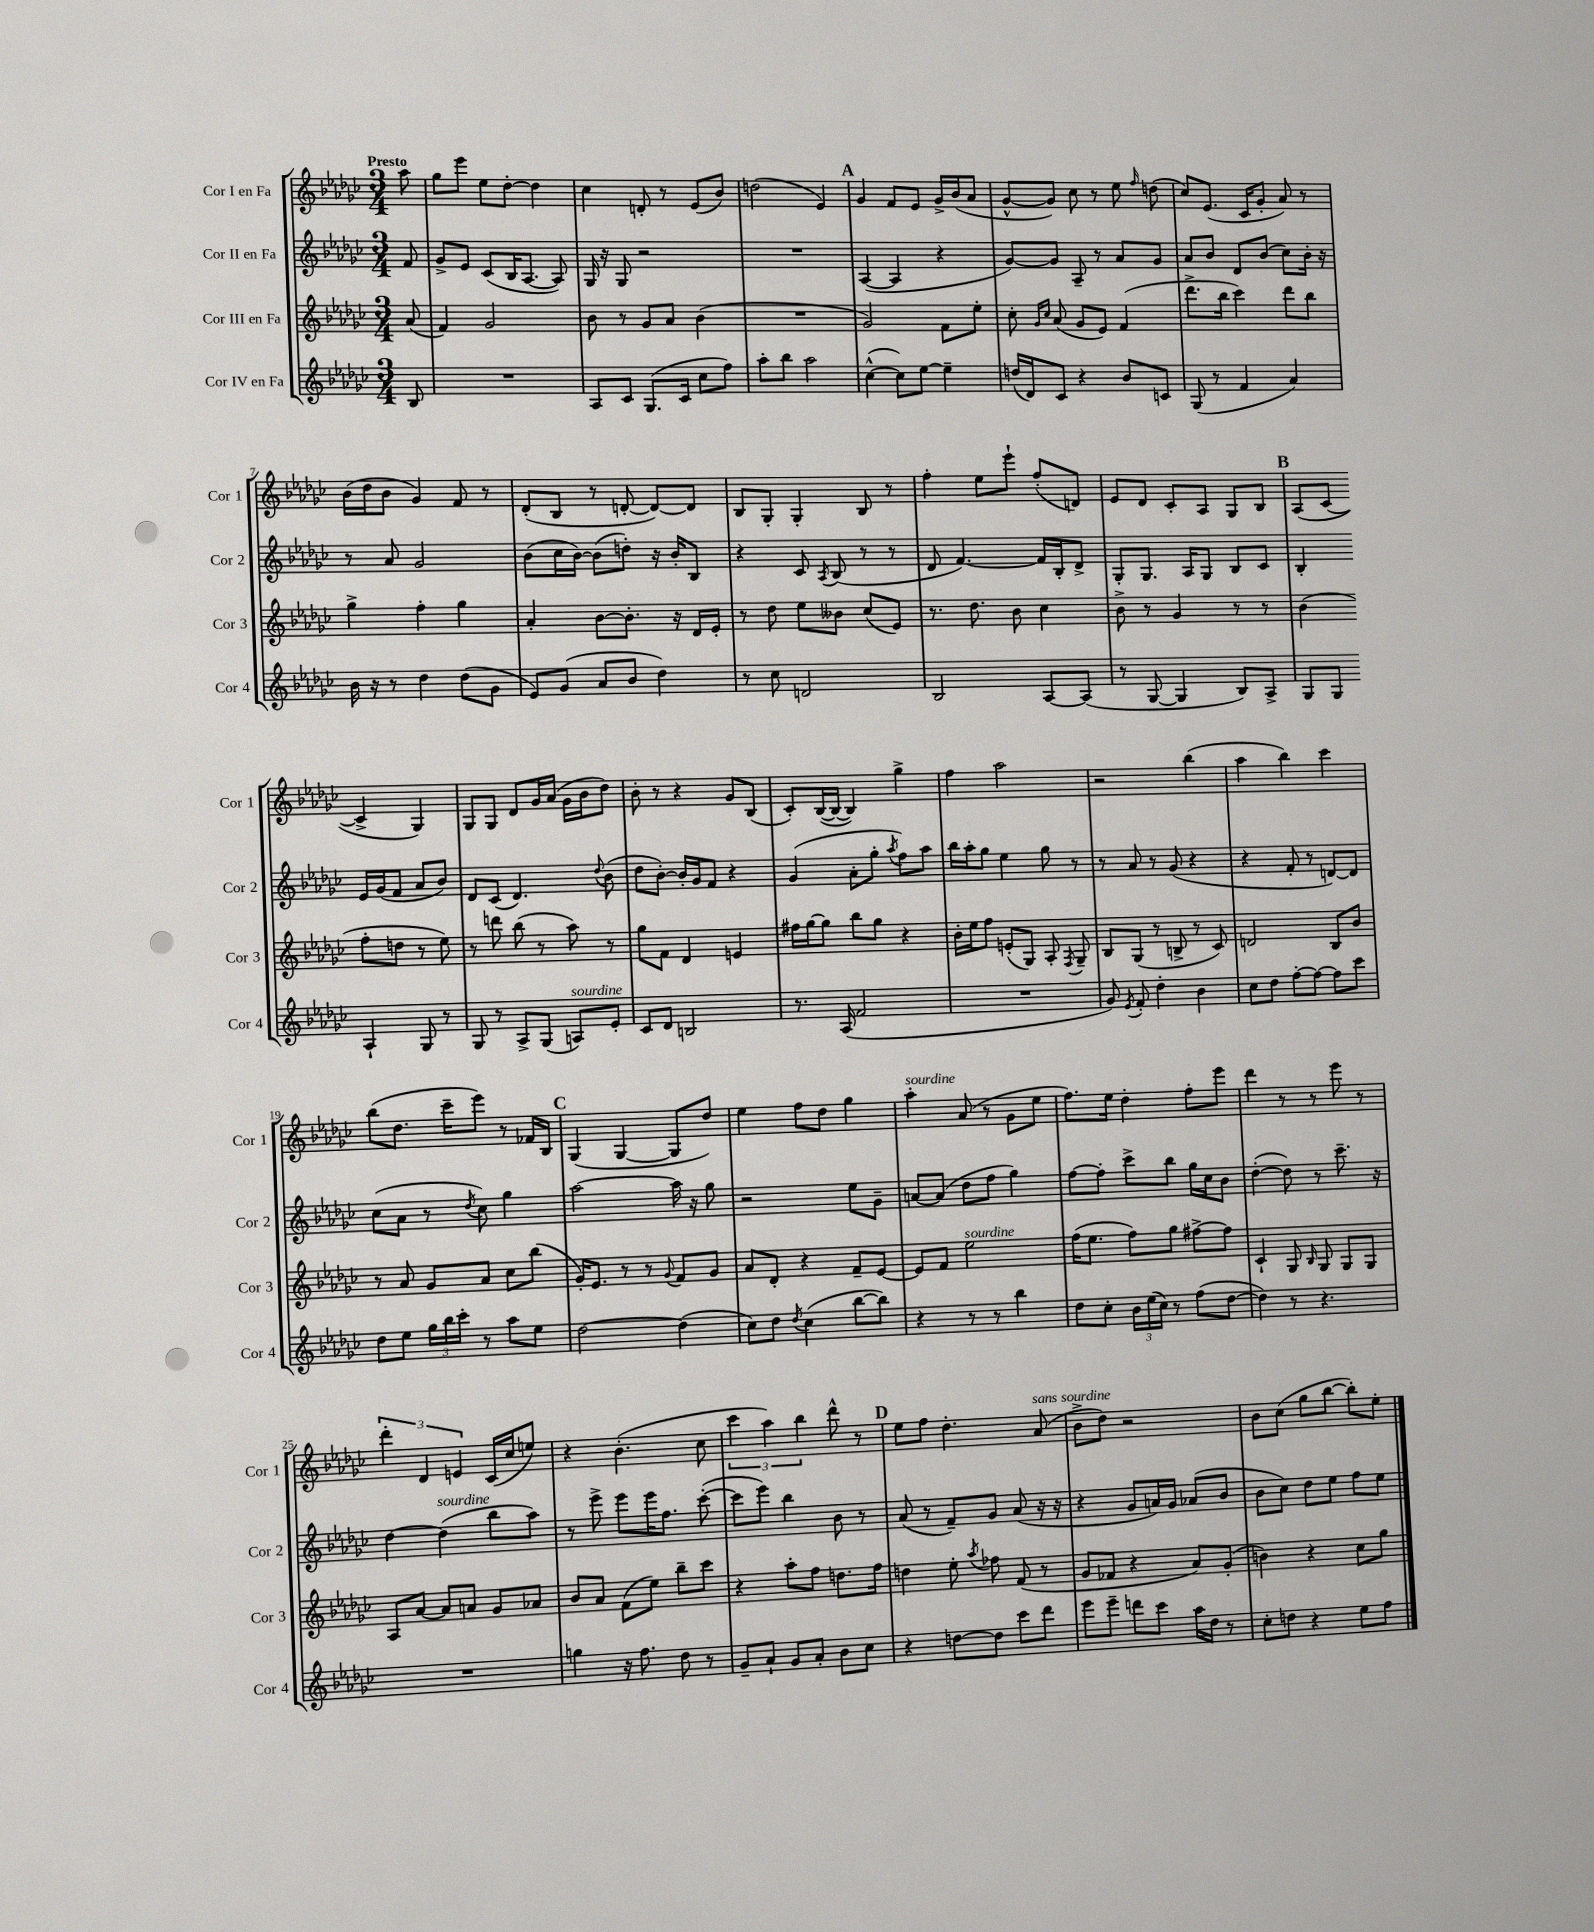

**kern	**kern	**kern	**kern
*staff4	*staff3	*staff2	*staff1
*clefG2	*clefG2	*clefG2	*clefG2
*k[b-e-a-d-g-c-]	*k[b-e-a-d-g-c-]	*k[b-e-a-d-g-c-]	*k[b-e-a-d-g-c-]
*M3/4	*M3/4	*M3/4	*M3/4
8B-/	(8a-/	8f/	8aa-\
=	=	=	=
2.r	4f/)	8g-^/L	8gg-\L
.	.	8e-/J	8eee-\J
.	2g-/	(8c-/L	8ee-\L
.	.	16B-/K	[8dd-'\J
.	.	[8.A-/J	.
.	.	.	4dd-\]
.	.	8A-/])	.
=	=	=	=
8A-/L	8b-\	16G-/	4cc-\
.	.	16r	.
8c-/J	8r	8G-/	.
(8.G-/L	8g-/L	2r	8d'/
.	8a-/J	.	8r
16c-/Jk	.	.	.
8cc-\L	(4b-\	.	(8e-/L
8ff\J)	.	.	8b-/J)
=	=	=	=
8aa-'\L	2.r	2.r	(2dd\
8bb-\J	.	.	.
2aa-\	.	.	.
.	.	.	4e-/)
=	=	=	=
([4cc-^^\	2g-/)	([4A-/	4g-/
8cc-\]L)	.	4A-/]	8f/L
[8ee-\J	.	.	8e-/J
4ee-~\]	8f\L	4r	16g-^/LL
.	.	.	(16b-/J
.	8ee-'\J	.	8a-/J
=	=	=	=
(16dd/LL	8cc-'\	[8g-/L)	[8g-^^/L
16d-/J)	.	.	.
.	16qqg-/LL	.	.
.	16qqcc-/JJ	.	.
8c-/J	(8a-/	8g-/]J	8g-/]J)
4r	8g-/L	8A-~/	8cc-\
.	8e-/J)	8r	8r
8b-/L	(4f/	8a-/L	8ee-\
.	.	.	16qqff/
8c/J	.	8g-/J	(8dd\
=	=	=	=
(8G-/	8.ddd-^\L	8a-/L	8cc-/L)
8r	.	8b-/J	(8.e-/J
.	16bb-\Jk	.	.
4f/	4ccc-\)	8d-/L	.
.	.	.	16c-/LK
.	.	(8b-/J	8g-'/J
4a-/)	8ddd-\L	8cc-\L)	8a-/)
.	8bb-\J	16b-'\Jk	8r
.	.	16r	.
=	=	=	=
16b-\	4gg-^\	8r	(16b-\LL
16r	.	.	16dd-\J
8r	.	8a-/	8b-\J
4dd-\	4ff'\	2g-/	4g-/)
(8dd-\L	4gg-\	.	8f/
8g-\J	.	.	8r
=	=	=	=
8e-/L)	4a-'/	(8b-\L	(8d-'/L
(8g-/J	.	16cc-\L	8B-/J
.	.	[16b-\JJ)	.
8a-/L	[8b-\L	(8b-\]L	8r
8b-/J	8.b-'\]J	8dd'\J)	[8d'/
4dd-\)	.	16r	8d/_L)
.	16r	16b-'/LK	.
.	16d-/LL	8B-/J	8d/]J
.	16e-'/JJ	.	.
=	=	=	=
8r	8r	4r	8B-/L
8cc-\	8dd-\	.	8G-'/J
2d/	8ee-\L	8c-/	4G-'/
.	.	8qA-/	.
.	8b--\J	(8B-/	.
.	(8cc-/L	8r	8B-/
.	8e-/J)	8r	8r
=	=	=	=
2B-/	8.r	8d-/	4ff'\
.	.	[4.f/)	.
.	8.dd-\	.	.
.	.	.	8ee-\L
.	8b-\	.	8eee-`\J
[8A-/L	4cc-\	16f/]LL	(8ff'/L
.	.	16B-'/J	.
(8A-/]J	.	8d-^/J	8d/J)
=	=	=	=
8r	8b-^\	8G-'/L	8e-/L
[8G-/	8r	8.G-/J	8d-/J
4G-/]	4g-/	.	8c-'/L
.	.	16A-/LK	.
.	.	8G-/J	8A-/J
8B-/L)	8r	8B-/L	8G-/L
8A-^/J	8r	8c-/J	8B-/J
=	=	=	=
8G-/L	(4b-\	4B-'/	(8A-/L
8G-/J	.	.	[8c-/J
4A-`/	8ff'\L	16e-/LL	4c-^/]
.	.	(16g-/J	.
.	8dd\J	8f/J	.
8G-/	8r	8a-/L	4G-/)
8r	8ee-\)	8b-/J)	.
=	=	=	=
8G-/	8r	8d-/L	8G-/L
8r	8ddd\	(8c-/J	8G-/J
8A-^/L	(8bb-\	4.d-/)	8d-/L
(8G-/J	8r	.	16g-/L
.	.	.	(16a-/JJ
8A/L)	8aa-\)	.	16g-\LL
.	.	.	16b-\J
.	.	8qqdd-/	.
8e-'/J	8r	(8b-\	8dd-\J)
=	=	=	=
8c-/L	8gg-\L	8dd-\L	8b-'\
8d-/J	8f\J	[8b-'\J)	8r
2B/	4d-/	16b-'/]LL	4r
.	.	16g-/J	.
.	.	8f/J	.
.	4e/	4r	8g-/L
.	.	.	(8B-/J
=	=	=	=
8.r	16ff#\LL	(4g-/	8c-'/L)
.	[16gg-\J	.	.
.	8gg-\]J	.	([16B-/L
(16A-/	.	.	16B-/_JJ
2f/	8bb-\L	8a-'\L	4B-/])
.	8gg-\J	8gg-'\J	.
.	.	8qaa-/	.
.	4r	8ff\L)	4gg-^\
.	.	8aa-\J	.
=	=	=	=
2.r	16b-'\LL	16bb-\LL	4ff\
.	16ee-\J	16aa-'\J	.
.	8ff\J	8gg-\J	.
.	(8e'/L	4ee-\	2aa-\
.	8G-/J)	.	.
.	8A-'/	8gg-\	.
.	8qF/	.	.
.	8G-~/	8r	.
=	=	=	=
8g-/)	8B-/L	8r	2r
8qe-/	.	.	.
8f'/	(8G-/J	8a-/	.
4dd-'\	8r	8r	.
.	8B^/	(8g-/	.
4b-\	8r	4r	(4bb-\
.	8c-/)	.	.
=	=	=	=
8cc-\L	2d/	4r	4aa-\
8dd-\J	.	.	.
[8ff'\L	.	8f'/	4bb-\)
8ff\_J	.	8r	.
8ff\]L	8B-/L	[8d/L)	4ccc-\
8ccc-\J	8b-/J	8d/]J	.
=	=	=	=
8dd-\L	8r	(8cc-\L	(8bb-\L
8ee-\J	8a-/	8a-\J	8.dd-\J
24gg-\LL	8g-/L	8r	.
24bb-\	.	.	.
.	.	.	16ccc-~\LK
24ccc-'\JJ	.	.	.
.	.	8qdd-/	.
8r	8a-/J	8cc-\)	8eee-\J)
8aa-\L	8cc-\L	4gg-\	8r
8ee-\J	(8bb-\J	.	16f-/LL
.	.	.	16B-/JJ
=	=	=	=
[2dd-\	16g-'/LK)	[2aa-\	(4G-/
.	8.e-/J	.	.
.	8r	.	[4G-/
.	8r	.	.
.	8qqg-/	.	.
(4dd-\]	8f/L	16aa-\]	8G-/]L
.	.	16r	.
.	8g-/J	8gg-\	8dd-/J)
=	=	=	=
8cc-\L)	8a-/L	2r	4ee-\
8dd-\J	8d-'/J	.	.
8qdd-/	.	.	.
(4cc-\	4r	.	8ff\L
.	.	.	8dd-\J
[8bb-\L	8f~/L	8ee-\L	4gg-\
8bb-\]J)	[8e-/J	8g-~\J	.
=	=	=	=
4r	8e-/]L	[8a/L	4aa-'\
.	8f/J	(8a/]J	.
8r	2ee-\	8dd-\L	(8a-/
8r	.	8ff\J	8r
4bb-\	.	4gg-\)	8g-\L
.	.	.	8ee-\J
=	=	=	=
8dd-\L	(16ff\LK	[8ff\L	8.ff\L)
.	8.ee-\J	.	.
8cc-'\J	.	8ff'\]J	.
.	.	.	16ee-\Jk
24b-\LL	8ff\L)	8ccc-^\L	4dd-'\
(24ee-\	.	.	.
24cc-\JJ)	.	.	.
8r	8gg-\J	8bb-\J	.
(8ff\L	[8ff#^\L	16gg-\LL	8ff'\L
.	.	16cc-\J	.
[8dd-\J	8ff#\]J	8b-\J	8eee-\J
=	=	=	=
4dd-\])	4c-`/	([4dd-'\	4ddd-\
8r	8G-/	8dd-\])	8r
.	16qqB-/	.	.
4.r	8G-/	8r	8r
.	8G-/L	8.ccc-~\	8eee-\
.	8G-/J	.	8r
.	.	16r	.
=	=	=	=
2.r	8A-/L	[4dd-\	6ddd-'\
.	[8a-/J	.	.
.	.	.	6d-/
.	8a-/]L	(4dd-\]	.
.	.	.	6e/
.	8a/J	.	.
.	8g-/L	8bb-\L	(16c-/LL
.	.	.	16cc-/J
.	8a-/J	8aa-\J)	8ee/J)
=	=	=	=
4gg\	8b-/L	8r	4r
.	8a-/J	8eee-^\	.
16r	(8f\L	8eee-\L	(4.b-'\
8.ff\	.	.	.
.	8ee-\J)	16eee-\K	.
.	.	8.ff\J	.
8dd-\	8bb-~\L	.	.
8r	8ccc-\J	([8ccc-'\	8cc-\
=	=	=	=
8g-~/L	4r	8ccc-\]L	6ccc-\
8a-`/J	.	8eee-\J)	.
.	.	.	6aa-\)
8g-/L	8aa-'\L	4bb-\	.
.	.	.	6bb-\
8a-'/J	8ff\J	.	.
8b-\L	8.dd\L	8b-\	8ddd-^^\
8cc-\J	.	8r	8r
.	16ff\Jk	.	.
=	=	=	=
4r	4dd\	(8a-/	8ee-\L
.	.	8r	8ff\J
[8dd\L	8ee-'\	8f~/L)	4.dd-'\
.	8qaa-/	.	.
8dd\]J	8ff-\	8g-/J	.
8ccc-\L	(8f/	(8a-/	.
8ddd-\J	8r	16r	(8a-/
.	.	16r	.
=	=	=	=
8eee-\L	8g-/L	4r	8b-^\L
8eee-~\J	8f-/J	.	8dd-\J)
8ddd\L	4r	8g-/L	2r
8ccc-\J	.	16a/L)	.
.	.	16g-/JJ	.
16aa-\LL	8a-/L)	(8a-/L	.
16dd-\JJ	.	.	.
8r	(8g-'/J	8b-/J	.
=	=	=	=
8cc-'\L	4b\)	8b-\L	8b-\L
8dd\J	.	8cc-\J)	(8cc-\J
4r	4r	8dd-\L	8gg-\L
.	.	8ee-\J	[8bb-\J
8ee-\L	8cc-\L	8ff\L	8bb-'\]L)
8ff\J	8gg-\J	8ee-\J	8ee-'\J
==	==	==	==
*-	*-	*-	*-
